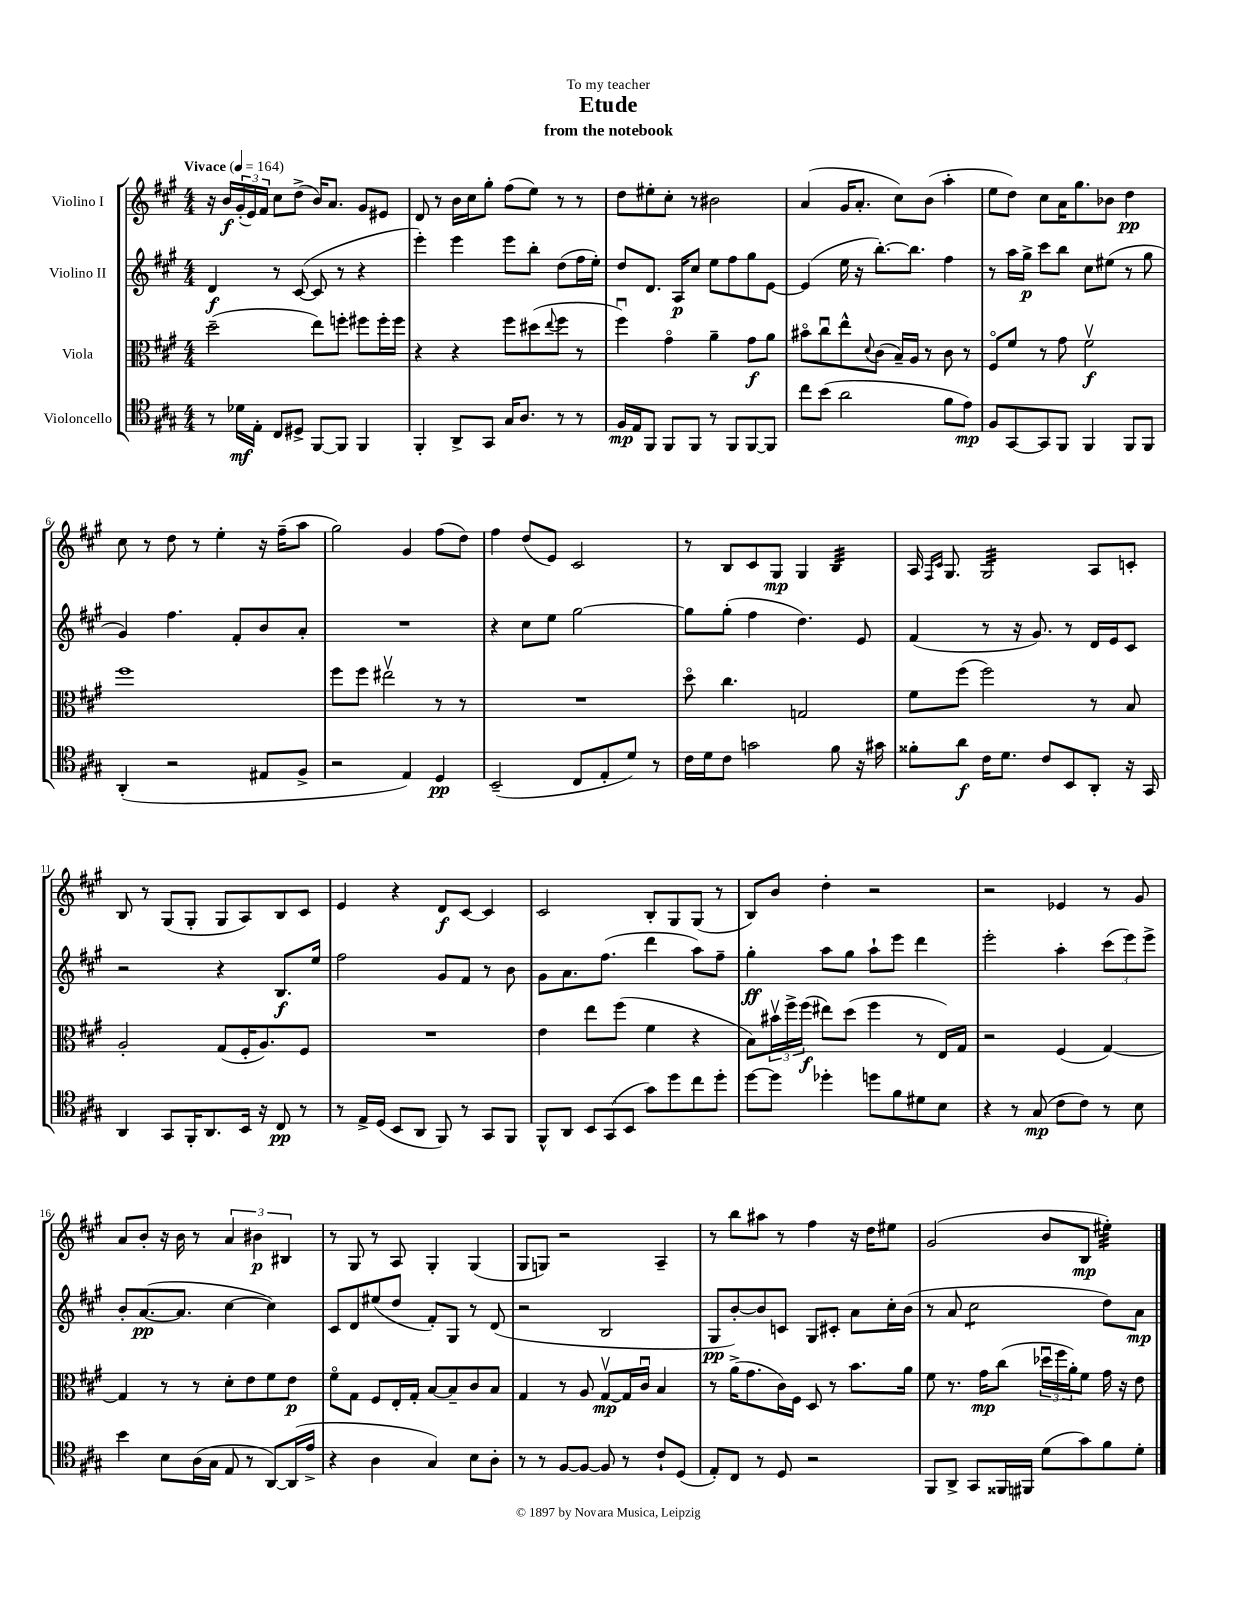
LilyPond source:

\header { title = "Etude" subtitle = "from the notebook" dedication = "To my teacher" }
<<
\new StaffGroup <<
\new Staff = "s0" \with { instrumentName = "Violino I" } {
    \clef treble \key a \major \numericTimeSignature \time 4/4 \tempo "Vivace" 4 = 164
    r16 b'16\f \tuplet 3/2 { gis'16-.( e'16) fis'16 } cis''8 d''8->( b'16) a'8. gis'8 eis'8 |
    d'8 r8 b'16 cis''16 gis''8-. fis''8( e''8) r8 r8 |
    d''8 eis''8-. cis''8-. r8 bis'2 |
    a'4( gis'16 a'8.-. cis''8) b'8( a''4-. |
    e''8 d''8) cis''8 a'16 gis''8. bes'8 d''4\pp |
    cis''8 r8 d''8 r8 e''4-. r16 fis''16--( a''8 |
    gis''2) gis'4 fis''8( d''8) |
    fis''4 d''8( e'8) cis'2 |
    r8 b8 cis'8 gis8\mp gis4 b4:32 |
    a16 \grace { fis16 cis'16 } gis8. gis2:32 a8 c'8-. |
    b8 r8 gis8( gis8-. gis8 a8) b8 cis'8 |
    e'4 r4 d'8\f cis'8~ cis'4 |
    cis'2 b8-. gis8 gis8( r8 |
    b8) b'8 d''4-. r2 |
    r2 ees'4 r8 gis'8 |
    a'8 b'8-. r16 b'16 r8 \tuplet 3/2 { a'4 bis'4\p bis4 } |
    r8 gis8 r8 a8 gis4-. gis4( |
    gis8 g8) r2 a4-- |
    r8 b''8 ais''8 r8 fis''4 r16 d''16 eis''8 |
    gis'2( b'8 b8\mp eis''4:32-.) \bar "|." |
}
\new Staff = "s1" \with { instrumentName = "Violino II" } {
    \clef treble \key a \major \numericTimeSignature \time 4/4
    d'4\f r8 cis'8~( cis'8 r8 r4 |
    e'''4-.) e'''4 e'''8 b''8-. d''8( fis''16 e''16-.) |
    d''8 d'8. a16\p cis''8 e''8 fis''8 gis''8 e'8~ |
    e'4( e''16 r16 b''8.~-.) b''8. fis''4 |
    r8 a''16 gis''16->\p cis'''8 b''8 cis''8 eis''8( r8 gis''8 |
    gis'4) fis''4. fis'8-. b'8 a'8-. |
    R1 |
    r4 cis''8 e''8 gis''2~ |
    gis''8 gis''8-.( fis''4 d''4.) e'8 |
    fis'4( r8 r16 gis'8.) r8 d'16 e'16 cis'8 |
    r2 r4 b8.\f e''16 |
    fis''2 gis'8 fis'8 r8 b'8 |
    gis'8 a'8. fis''8.( d'''4 a''8) fis''8-- |
    gis''4-.\ff a''8 gis''8 a''8-! e'''8 d'''4 |
    e'''2-. a''4-. \tuplet 3/2 { cis'''8( e'''8) e'''8-> } |
    b'8-. a'8.~\pp( a'8. cis''4~ cis''4) |
    cis'8 d'8 eis''8( d''8 fis'8-.) gis8 r8 d'8( |
    r2 b2 |
    gis8\pp b'8~-.) b'8 c'8 gis8 cis'8-. a'8 cis''16-. b'16( |
    r8 a'8 cis''2:8 d''8) a'8\mp \bar "|." |
}
\new Staff = "s2" \with { instrumentName = "Viola" } {
    \clef alto \key a \major \numericTimeSignature \time 4/4
    d''2--( e''8) f''8-. fis''8 fis''16-. fis''16 |
    r4 r4 fis''8 dis''8( \appoggiatura { e''8 } fis''8 r8 |
    fis''4\downbow) gis'4\flageolet a'4-- gis'8\f a'8 |
    bis'8\flageolet cis''8\downbow e''8-^ \appoggiatura { d'8 } cis'8( b16--) a16 r8 cis'8 r8 |
    fis8\flageolet fis'8 r8 gis'8 fis'2\upbow\f |
    fis''1 |
    fis''8 fis''8 eis''2\upbow r8 r8 |
    R1 |
    d''8\flageolet cis''4. g2 |
    fis'8 fis''8( fis''2) r8 b8 |
    a2-. gis8( fis16-. a8.) fis8 |
    R1 |
    e'4 e''8 fis''8( fis'4 r4 |
    b8) \tuplet 3/2 { bis'16\upbow fis''16-> fis''16\f( } eis''8) d''8( fis''4 r8 e16) gis16 |
    r2 fis4( gis4~) |
    gis4 r8 r8 d'8-. e'8 fis'8 e'8\p |
    fis'8\flageolet gis8 fis8 e16-. gis16-. b8~ b8-- cis'8 b8 |
    gis4 r8 a8 gis8~\upbow\mp gis16 cis'16\downbow b4 |
    r8 a'16->( gis'8. cis'16) fis16 d8 r8 b'8. a'16 |
    fis'8 r8. gis'16\mp cis''8( \tuplet 3/2 { des''16\downbow fis''16 a'16-.) } fis'8 gis'16 r16 e'8 \bar "|." |
}
\new Staff = "s3" \with { instrumentName = "Violoncello" } {
    \clef tenor \key a \major \numericTimeSignature \time 4/4
    r8 des'16\mf e16-. cis8 dis8-> fis,8~ fis,8 fis,4 |
    fis,4-. a,8-> gis,8 gis16 a8. r8 r8 |
    fis16\mp e16 fis,8 fis,8 fis,8 r8 fis,8 fis,8~ fis,8 |
    cis''8 b'8( a'2 fis'8 e'8\mp) |
    fis8 gis,8~ gis,8 fis,8 fis,4 fis,8 fis,8 |
    a,4-.( r2 eis8 fis8-> |
    r2 e4) d4\pp |
    b,2--( cis8 e8-. d'8) r8 |
    cis'16 d'16 cis'8 g'2 fis'8 r16 gis'16 |
    fisis'8-. a'8\f cis'16 d'8. cis'8 b,8 a,8-. r16 gis,16 |
    a,4 gis,8 fis,16-. a,8. b,16 r16 cis8\pp r8 |
    r8 e16-> d16( b,8 a,8 fis,8) r8 gis,8 fis,8 |
    fis,8-^ a,8 \tuplet 3/2 { b,8 gis,8( b,8 } gis'8) d''8 cis''8 d''8-. |
    d''8~ d''8 des''4-. d''8 fis'8 dis'8 b8 |
    r4 r8 gis8\mp( cis'8 cis'8) r8 b8 |
    b'4 b8 a16( gis16 e8 r8 a,8~) a,16( e'16-> |
    r4 a4 gis4) b8 a8-. |
    r8 r8 fis8~ fis8~ fis8 r8 cis'8-! d8( |
    e8-.) cis8 r8 d8 r2 |
    fis,8 a,8-> gis,8 fisis,16 fis,16 d'8( gis'8) fis'8 d'8-. \bar "|." |
}
>>
>>
